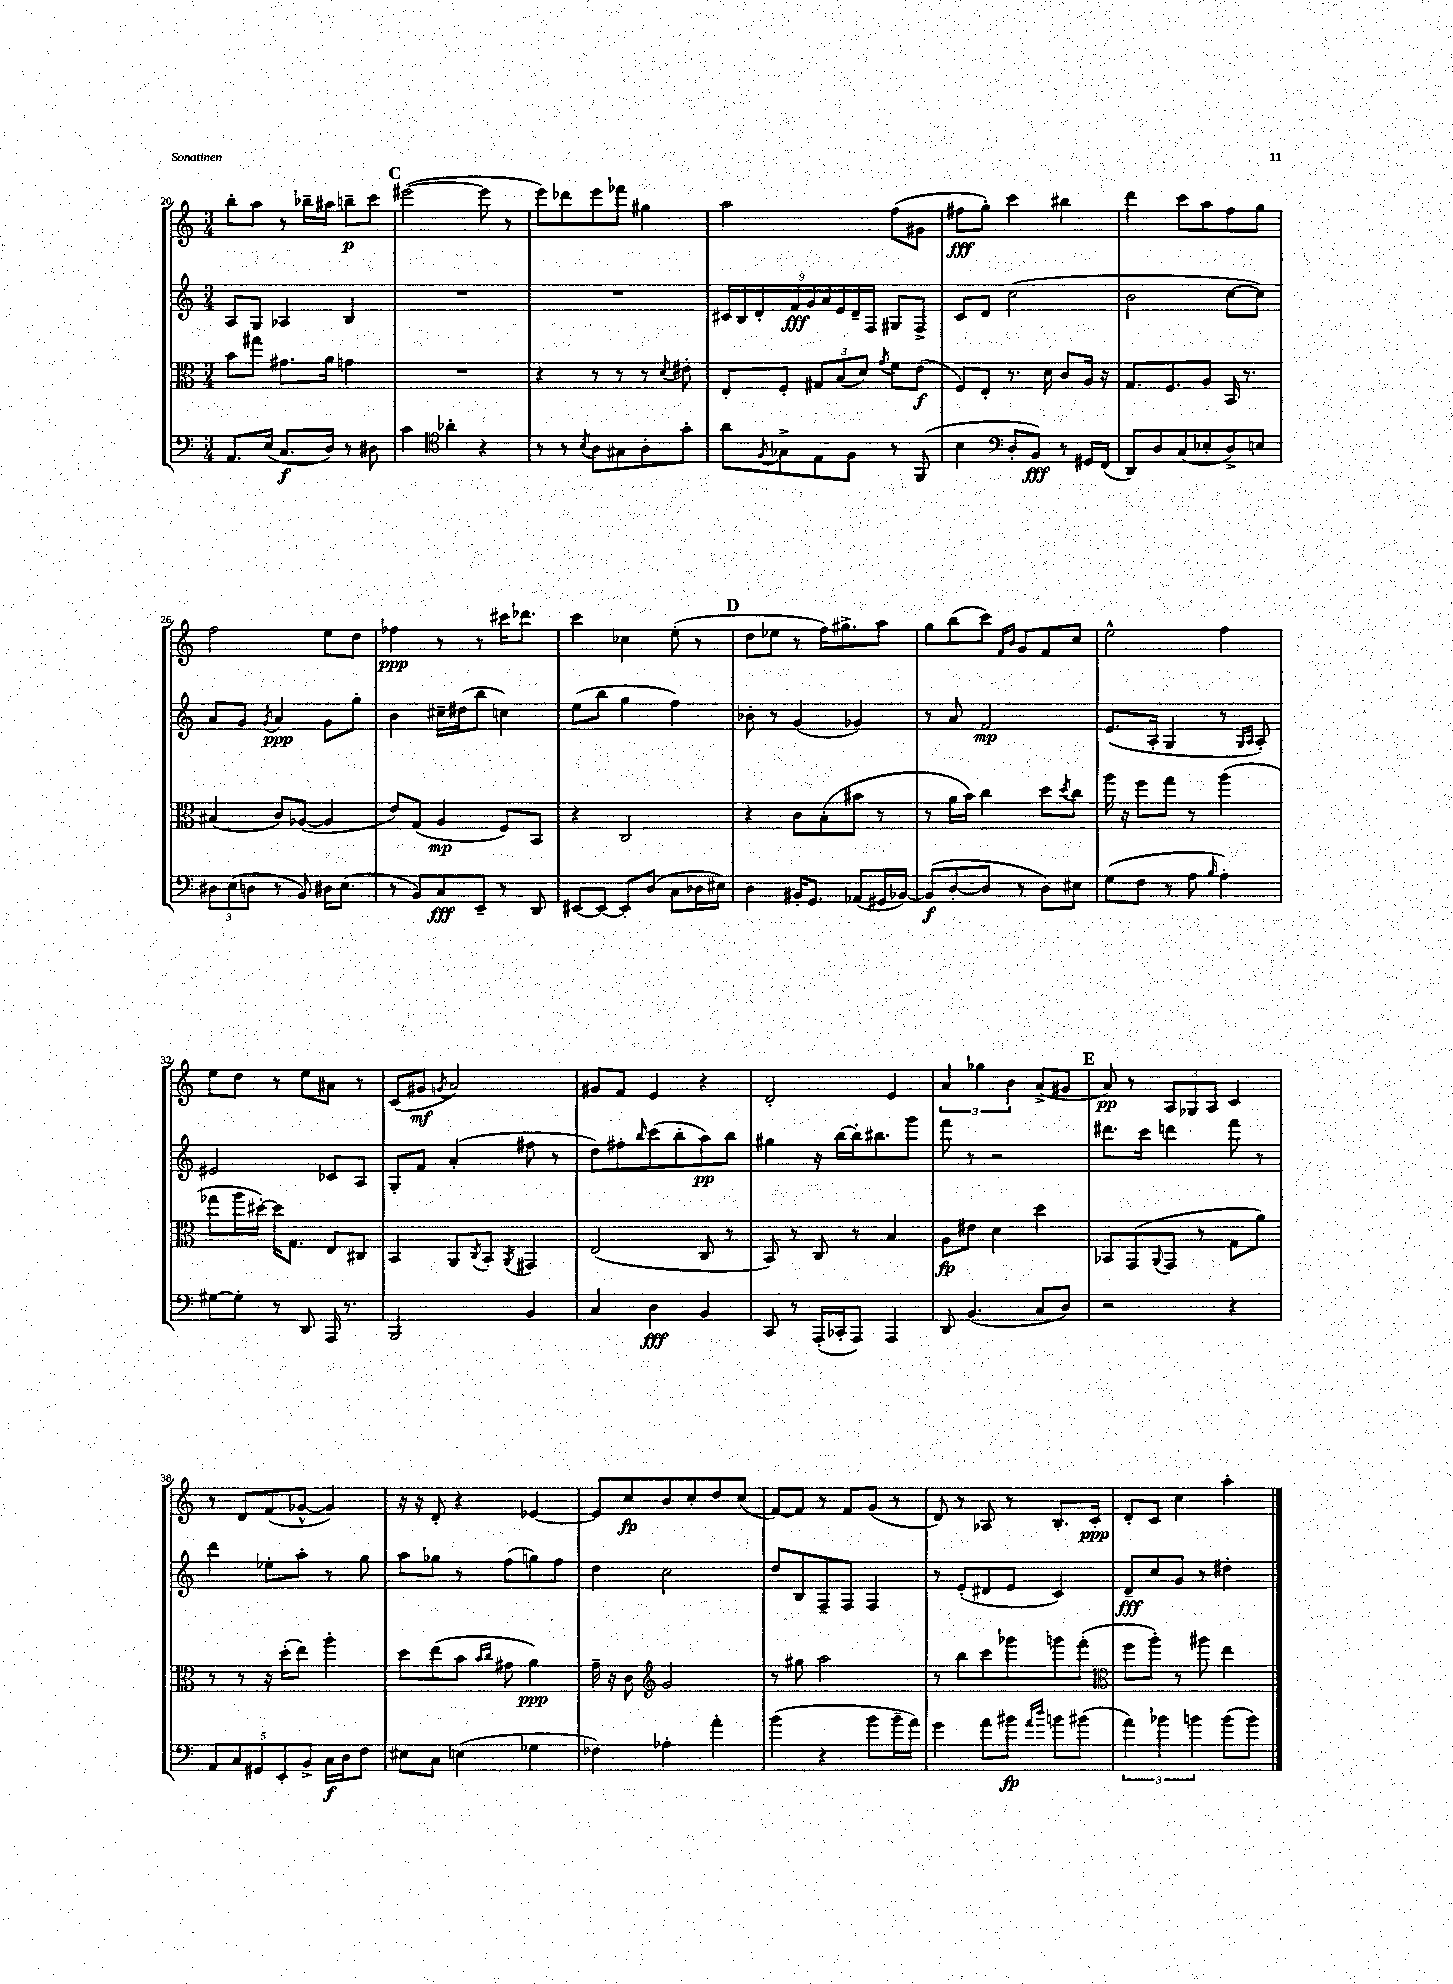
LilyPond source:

<<
\new StaffGroup <<
\new Staff = "s0" {
    \clef treble \key c \major \numericTimeSignature \time 3/4
    b''8-. a''8 r8 bes''16-- ais''16 b''8--\p c'''8 |
    \mark \markup { \bold "C" } eis'''2~( eis'''8 r8 |
    e'''8) des'''8 e'''8 fes'''8 gis''4 |
    a''2 f''8( gis'8 |
    fis''8\fff g''8-.) c'''4 bis''4 |
    d'''4 c'''8 a''8 f''8 g''8 |
    f''2 e''8 d''8 |
    fes''4\ppp r8 r8 cis'''16 des'''8. |
    c'''4 ces''4 e''8-.( r8 |
    \mark \markup { \bold "D" } d''8 ees''8 r8 f''16) gis''8.-> a''8 |
    g''8 b''8( c'''8) \grace { f'16 b'16 } g'8 f'8 c''8 |
    e''2-^ f''4 |
    e''8 d''8 r8 e''8 ais'8 r8 |
    c'8( gis'8\mf \acciaccatura { g'8 } a'2) |
    gis'8 f'8 e'4 r4 |
    d'2-. e'4 |
    \tuplet 3/2 { a'4 ges''4 b'4 } a'8->( gis'8 |
    \mark \markup { \bold "E" } a'8\pp) r8 \tuplet 3/2 { a8 ges8 a8 } c'4 |
    r8 d'8 f'8( ges'8~-^ ges'4) |
    r16 r16 d'8-. r4 ees'4~ |
    ees'8 c''8\fp b'8 c''8-. d''8 c''8( |
    f'8~) f'8 r8 f'8 g'8( r8 |
    d'8) r8 aes8 r8 b8.-. c'16-.\ppp |
    d'8-. c'8 c''4 a''4-. \bar "|." |
}
\new Staff = "s1" {
    \clef treble \key c \major \numericTimeSignature \time 3/4
    a8 g8 aes4 b4 |
    \mark \markup { \bold "C" } R2. |
    R2. |
    \tuplet 9/8 { cis'16 b16 d'16-. f'16\fff g'16 a'16 e'16 d'16-- f16 } gis8 f8-> |
    c'8 d'8 c''2( |
    b'2 c''8~ c''8) |
    a'8 g'8 \acciaccatura { g'8 } a'4\ppp g'8 g''8-. |
    b'4 cis''16-- dis''16( b''8 c''4) |
    e''8( b''8 g''4 f''4) |
    \mark \markup { \bold "D" } bes'8-. r8 g'4( ges'4) |
    r8 a'8 f'2\mp |
    e'8.( a16-. g4 r8 \grace { g16 a16 } a8-.) |
    eis'2 ces'8 a8 |
    g8-. f'8 a'4-.( fis''8 r8 |
    d''8) fis''8-. \grace { b''16 } c'''8( b''8-. a''8\pp) b''8 |
    gis''4 r16 b''16~ b''16-. bis''8. g'''8 |
    f'''8 r8 r2 |
    \mark \markup { \bold "E" } dis'''8. c'''16 d'''4 f'''8 r8 |
    d'''4 ees''8-. a''8-. r8 g''8 |
    a''8 ges''8 r8 f''8( g''8) f''8 |
    d''4 c''2 |
    d''8 b8 f8-- f8 f4 |
    r8 e'8-.( dis'8 e'8 c'4) |
    d'8--\fff c''8 g'8 r8 dis''4-. \bar "|." |
}
\new Staff = "s2" {
    \clef alto \key c \major \numericTimeSignature \time 3/4
    b'8 gis''8 gis'8. a'16 g'4 |
    \mark \markup { \bold "C" } R2. |
    r4 r8 r8 r8 \acciaccatura { d'8 } eis'8-. |
    e8-. f8-. \tuplet 3/2 { gis8 b8( d'8) } \acciaccatura { g'8 } f'8 e'8\f( |
    f8) e8-. r8. d'16 c'8 a16 r16 |
    g8. f8. a8 b,16 r8. |
    bis4( c'8) aes8~( aes4 |
    e'8) g8( a4\mp f8) b,8 |
    r4 c2 |
    \mark \markup { \bold "D" } r4 c'8 b8-.( bis'8 r8 |
    r8 a'16 b'16) c''4 d''8 \acciaccatura { d''8 } c''8 |
    a''16 r16 f''8 g''8 r8 a''4( |
    ges''8 a''16 dis''16~-.) dis''16 g8. e8 cis8 |
    b,4 a,8 \acciaccatura { c8 } b,8-. \acciaccatura { a,8 } gis,4 |
    e2( c8 r8 |
    b,8) r8 c8 r8 b4 |
    a8\fp eis'8 d'4 d''4 |
    \mark \markup { \bold "E" } bes,8 g,8( \appoggiatura { a,8 } g,8 r8 g8 a'8) |
    r8 r8 r16 d''16-.( e''8) a''4-. |
    d''8 e''8( b'8 \grace { b'16 c''16 } gis'8 a'4\ppp) |
    g'16-- r16 c'8 \clef treble g'2 |
    r8 gis''8 a''2 |
    r8 b''8 c'''8 ges'''8 g'''8 f'''8-.( |
    \clef alto f''8 a''8-.) r8 ais''8 e''4 \bar "|." |
}
\new Staff = "s3" {
    \clef bass \key c \major \numericTimeSignature \time 3/4
    a,8. e16( c8.\f d16) r8 dis8 |
    \mark \markup { \bold "C" } c'4 \clef tenor aes'4-. r4 |
    r8 r8 \acciaccatura { b8 } a8 gis8 a8-. g'8-. |
    a'8 \acciaccatura { f8 } ges8-> e8 f8 r8 f,8( |
    b4 \clef bass d8-. b,8\fff) r8 gis,16 f,16( |
    d,8) d8 c8( ees8-. d8->) e8 |
    \tuplet 3/2 { dis8 e8( d8 } r8 b,8) dis16 e8.( |
    r8 b,8) c8\fff e,8-- r8 d,8 |
    eis,8~ eis,8~ eis,8-. d8( c8 des16 eis16) |
    \mark \markup { \bold "D" } d4 bis,16-. g,8. aes,8( gis,16 bes,16~) |
    bes,8\f( d8~-. d8 r8 d8) eis8 |
    g8( f8 r8 a8 \grace { b16 } a4-.) |
    gis8~ gis8-. r8 d,8 a,,16 r8. |
    b,,2 b,4 |
    c4 d4\fff b,4 |
    c,8 r8 a,,16-.( ces,16-. a,,8) a,,4 |
    d,8 b,4.( c8 d8) |
    \mark \markup { \bold "E" } r2 r4 |
    \tuplet 5/4 { a,8 c8 gis,8 e,8-. b,8-> } c16\f d16 f8 |
    eis8 c8 e4( ges4 |
    fes4) aes4-. a'4-. |
    b'4( r4 b'8 b'16-- a'16) |
    g'4 a'8 bis'8\fp \grace { a'16 d''16 } b'8 bis'8( |
    \tuplet 3/2 { a'4) bes'4 b'4 } b'8( b'8) \bar "|." |
}
>>
>>
\layout { \context { \Score currentBarNumber = #20 } }
